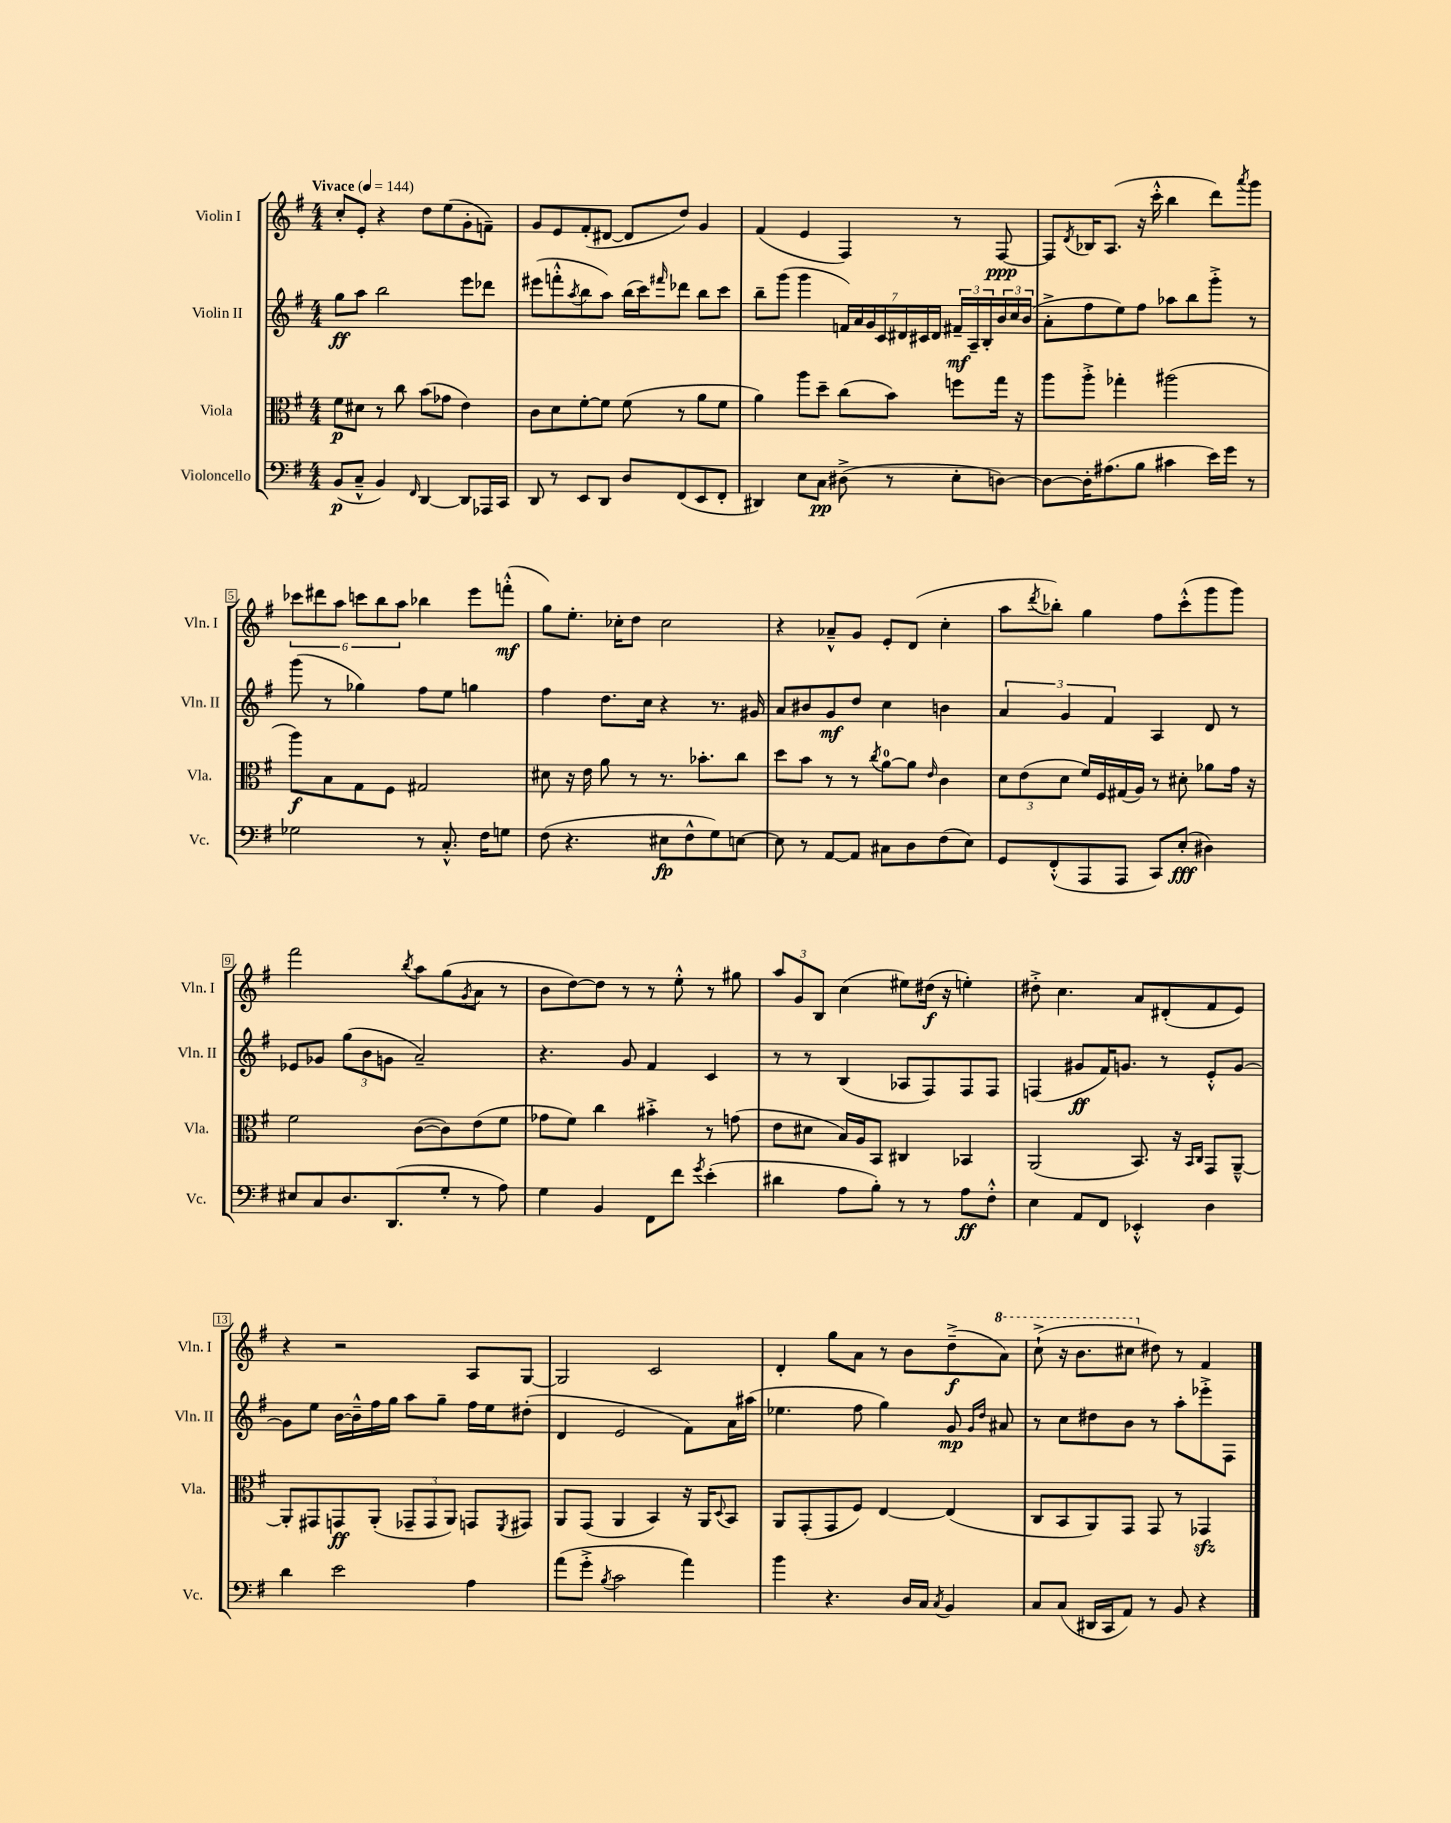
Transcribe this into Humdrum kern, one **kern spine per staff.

**kern	**kern	**kern	**kern
*staff4	*staff3	*staff2	*staff1
*clefF4	*clefC3	*clefG2	*clefG2
*k[f#]	*k[f#]	*k[f#]	*k[f#]
*M4/4	*M4/4	*M4/4	*M4/4
*MM144	*MM144	*MM144	*MM144
(8BB/L	8f#\L	8gg\L	8cc'/L
8C~^^/J	8d#\J	8aa\J	8e'/J
4BB/)	8r	2bb\	4r
.	8cc\	.	.
16qqFF#/	.	.	.
[4DD/	(8b\L	.	8dd\L
.	8g-\J	.	(8ee\
8DD/]L	4e\)	8eee\L	8g'\
16AAA-/L	.	8ddd-\J	8f~\J)
16CC/JJ	.	.	.
=	=	=	=
8DD/	8c\L	(8eee#\L	8g/L
8r	8d\	8fff'^^\	8e/
.	.	8qaa/	.
8EE/L	[8f#'\	8bb\	(8f#'/
8DD/J	8f#\]J	8aa\J)	[8d#/J
8D/L	(8f#\	(16bb\LL	8d#/]L
.	.	16ccc\J)	.
.	.	16qqfff#/	.
(8FF#/	8r	8ddd-\J	8dd/J)
8EE/	8a\L	8bb\L	4g/
8FF#'/J	8f#\J	8ccc\J	.
=	=	=	=
4DD#/)	4a\)	8bb~\L	(4f#/
.	.	(8ggg\J	.
8E\L	8aa\L	4ggg\	4e/
8C\J	8dd~\J	.	.
(8D#^\	(8cc\L	28f/LL)	4F#/)
.	.	28a/	.
.	.	28g/	.
.	.	28c/	.
8r	8b\J)	.	.
.	.	28d#/	.
.	.	28c#/	.
.	.	28d#/JJ	.
8E'\L	8ff\L	24f#~/LL	8r
.	.	24A~/	.
.	.	24B'/	.
[8D\J)	16gg\Jk	24b/	[8F#/
.	.	24cc/	.
.	16r	.	.
.	.	(24b/JJ	.
=	=	=	=
8D\_L	8aa\L	8a'^\L	8F#/]L
.	.	.	8qd/
16D'\]K	8aa'^\J	8ff#\	16B-/K
(8.A#\	.	.	(8.A/J
.	4gg-'\	8ee\)	.
8B\J	.	8ff#\J	16r
.	.	.	16ccc'^^\
4c#\	(2aa#\	8aa-\L	4bb\
.	.	8bb\	.
16e\LL)	.	8ggg'^\J	8ddd\L)
16g\JJ	.	.	.
.	.	.	8qaaa/
8r	.	8r	8ggg\J
=	=	=	=
2G-\	8aa\L)	(8ggg\	12ccc-\L
.	.	.	12ddd#\
.	8B\	8r	.
.	.	.	12aa\J
.	8G\	4gg-\)	12ccc\L
.	.	.	12bb\
.	8F#\J	.	.
.	.	.	12aa\J
8r	2G#/	8ff#\L	4bb-\
8.C'^^/	.	8ee\J	.
.	.	4gg\	8eee\L
16F#\LK	.	.	.
8G\J	.	.	(8fff'^^\J
=	=	=	=
(8F#\	8d#\	4ff#\	8gg\L)
4.r	16r	.	8.ee'\J
.	16e\	.	.
.	8a\	8.dd\L	.
.	.	.	16cc-'\LK
.	8r	.	8dd\J
.	.	16cc\Jk	.
8E#\L	8.r	4r	2cc-\
8F#^^\	.	.	.
.	8.b-'\L	.	.
8G\)	.	8.r	.
[8E\J	8cc\J	.	.
.	.	16g#/	.
=	=	=	=
8E\]	8dd\L	8a/L	4r
8r	8b\J	8b#/	.
[8AA/L	8r	8g/	8a-~^^/L
8AA/]J	8r	8dd/J	8g/J
.	8qcc/	.	.
8C#\L	[8a\L	4cc\	8e'/L
8D\	8a\]J	.	(8d/J
.	16qqe/	.	.
(8F#\	4c\	4b\	4cc'\
8E\J)	.	.	.
=	=	=	=
8GG/L	12d\L	6a/	8aa\L
.	(12e\	.	.
.	.	.	8qddd/
(8FF#'^^/	.	.	8bb-'\J)
.	12d\J	6g/	.
8AAA/	16f#/LL)	.	4gg\
.	16F#/	.	.
.	.	6f#/	.
8AAA/J	(16G#/	.	.
.	16A/JJ)	.	.
8CC/L)	8r	4A/	8ff#\L
(8E'/J	8d#'\	.	(8ccc'^^\
4D#\)	8a-\L	8d/	8ggg\
.	16g\Jk	8r	8ggg\J)
.	16r	.	.
=	=	=	=
8E#/L	2f#\	8e-/L	2fff#\
8C/	.	8g-/J	.
8.D/	.	(12gg\L	.
.	.	12b\	.
.	.	12g\J	.
(8.DD/	.	.	.
.	.	.	8qbb/
.	([8c\L	2a~/)	8aa\L
8G'/J	8c\])	.	(8gg\
.	.	.	8qg/
8r	(8e\	.	8a\J
8A\)	8f#\J	.	8r
=	=	=	=
4G\	8g-\L	4.r	8b\L
.	8f#\J)	.	[8dd\)
4BB/	4cc\	.	8dd\]J
.	.	8g/	8r
8FF#\L	4b#'^\	4f#/	8r
8f#\J	.	.	8ee'^^\
8qg/	.	.	.
(4e'\	8r	4c/	8r
.	(8g\	.	8gg#\
=	=	=	=
4d#\	8e\L	8r	12aa/L
.	.	.	12g/
.	8d#\J	8r	.
.	.	.	12B/J
8A\L	16B/LL)	(4B/	(4cc\
.	16A/J	.	.
8B'\J)	8BB/J	.	.
8r	4C#/	8A-/L	8ee#\L)
8r	.	8F#/)	(16dd#\Jk
.	.	.	16r
8A\L	4BB-/	8F#/	4ee'\)
8F#'^^\J	.	8F#/J	.
=	=	=	=
4E\	(2AA/	(4F/	8dd#'^\
.	.	.	4.cc\
8AA/L	.	8g#/L	.
8FF#/J	.	16f#/K)	.
.	.	8.g/J	.
4EE-'^^/	8.BB/)	.	8a/L
.	.	8r	(8d#'/
.	16r	.	.
.	16qqBB/LL	.	.
.	16qqC/JJ	.	.
4D\	8GG/L	8e'^^/L	8f#/
.	[8AA~^^/J	[8g/J	8e/J)
=	=	=	=
4d\	8AA'/]L	8g\]L	4r
.	8GG#/	8ee\J	.
2e\	8GG/	[16b\LL	2r
.	.	16b~^^\]	.
.	(8AA'/J	16ff#\	.
.	.	16gg\JJ	.
.	12GG-~/L	8aa\L	.
.	12GG-/	.	.
.	.	8gg~\J	.
.	12AA/J)	.	.
4A\	8GG/L	16ff#\LL	8A/L
.	.	16ee\J	.
.	8qFF#/	.	.
.	8GG#/J	(8dd#'\J	[8G/J
=	=	=	=
(8a\L	8AA/L	4d/	2G/]
8g'^\J	(8GG/J	.	.
8qB/	.	.	.
2c\	4AA/	2e/	.
.	4BB/)	.	2c/
4a\)	16r	8f#\L)	.
.	16AA/LK	.	.
.	8qqD/	.	.
.	8BB/J	16a\L	.
.	.	(16aa#\JJ	.
=	=	=	=
4b\	8AA/L	4.ee-\	4d'/
.	(8GG'/	.	.
4.r	8GG/	.	8gg\L
.	8F#/J)	8ff#\	8a\J
.	[4E/	4gg\)	8r
16D/LL	.	.	8b\L
16C/JJ	.	.	.
8qC/	.	.	.
4BB/	(4E/]	8g/	(8dd~^\
.	.	16qqg/LL	.
.	.	16qqdd/JJ	.
.	.	8a#/	8aa\J)
=	=	=	=
8C/L	8C/L	8r	(8ccc`^\
(8C/J	8BB/	8cc\L	16r
.	.	.	8.bb\L
16DD#/LL	8AA/)	8dd#\	.
16CC/J	.	.	.
8AA/J)	8GG/J	8b\J	8ccc#\J
8r	8GG/	8r	8dd#\)
8BB/	8r	8aa'\L	8r
4r	4GG-/	8eee-'^\	4f#/
.	.	8F#\J	.
==	==	==	==
*-	*-	*-	*-
